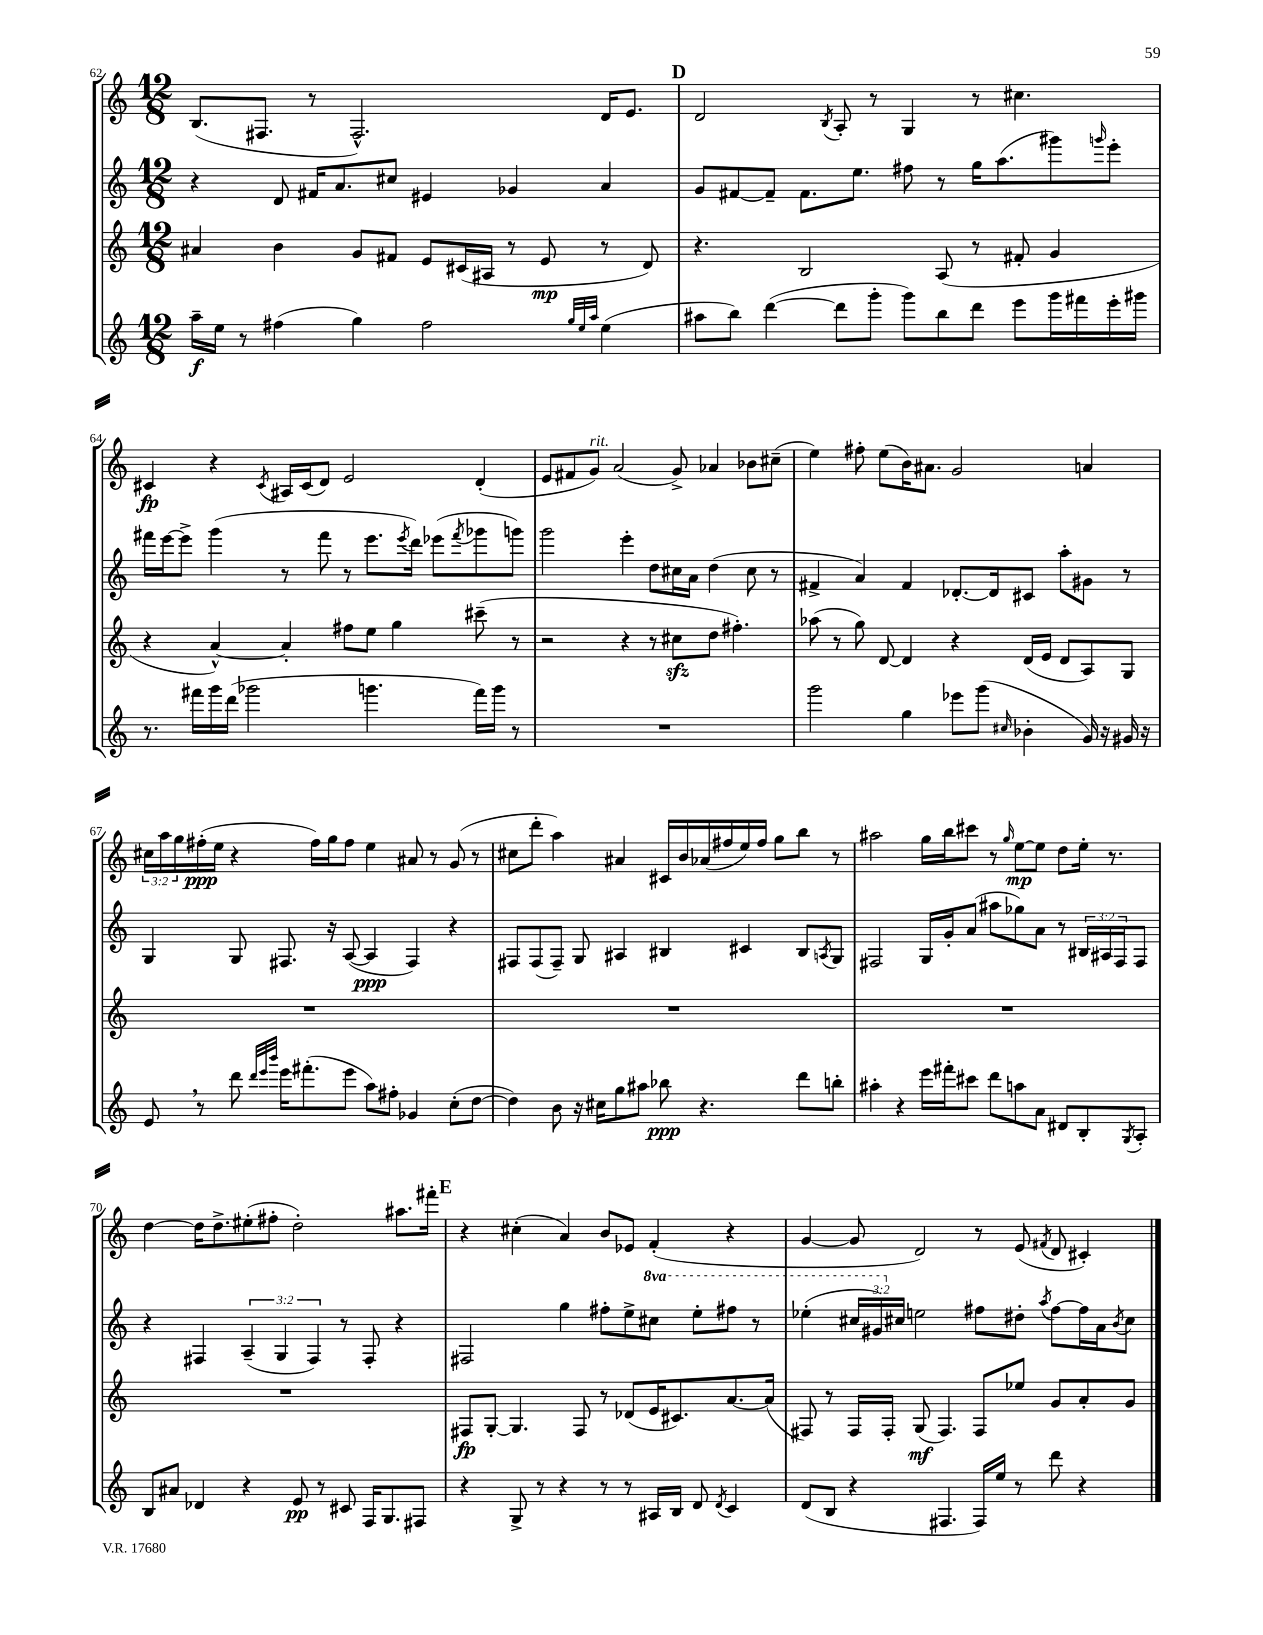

**kern	**dynam	**kern	**dynam	**kern	**dynam	**kern	**dynam
*part4	*part4	*part3	*part3	*part2	*part2	*part1	*part1
*staff4	*staff4	*staff3	*staff3	*staff2	*staff2	*staff1	*staff1
*clefG2	*	*clefG2	*	*clefG2	*	*clefG2	*
*k[]	*	*k[]	*	*k[]	*	*k[]	*
*M12/8	*	*M12/8	*	*M12/8	*	*M12/8	*
=62	=62	=62	=62	=62	=62	=62	=62
16aa~\LL	f	4a#X/	.	4r	.	(8.B/L	.
16ee\JJ	.	.	.	.	.	.	.
8r	.	.	.	.	.	.	.
.	.	.	.	.	.	8.F#X/J	.
(4ff#X\	.	4b\	.	8d/	.	.	.
.	.	.	.	16f#X/KL	.	8r	.
.	.	.	.	8.a/	.	.	.
4gg\)	.	8g/L	.	.	.	2.F#^^/)	.
.	.	8f#X/J	.	8cc#X/J	.	.	.
2ff#\	.	8e/L	.	4e#X/	.	.	.
.	.	(16c#X/L	.	.	.	.	.
.	.	16A#X/JJ	.	.	.	.	.
.	.	8r	.	4g-X/	.	.	.
.	.	8e/	mp	.	.	.	.
32qqgg/LLL	.	.	.	.	.	.	.
32qqee/	.	.	.	.	.	.	.
32qqaa/JJJ	.	.	.	.	.	.	.
(4ee\	.	8r	.	4a/	.	16d/KL	.
.	.	.	.	.	.	8.e/J	.
.	.	8d/)	.	.	.	.	.
!!LO:REH:place=s1:t=D
=63	=63	=63	=63	=63	=63	=63	=63
8aa#X\L	.	4.r	.	8g/L	.	2d/	.
8bb\J)	.	.	.	[8f#X/	.	.	.
([4ddd\	.	.	.	8f#~/J]	.	.	.
.	.	2B/	.	8.f#\L	.	.	.
.	.	.	.	.	.	8qB/	.
8ddd\L]	.	.	.	.	.	8A'/	.
.	.	.	.	8.ee\J	.	.	.
8ggg'\J	.	.	.	.	.	8r	.
8ggg\L)	.	.	.	8ff#X\	.	4G/	.
8bb\	.	(8A/	.	8r	.	.	.
8ddd\J	.	8r	.	16gg\KL	.	8r	.
.	.	.	.	(8.aa\	.	.	.
8eee\L	.	8f#X'/	.	.	.	4.cc#X\	.
16ggg\L	.	4g/	.	8ggg#X\)	.	.	.
16fff#X\	.	.	.	.	.	.	.
.	.	.	.	16qqgggn/	.	.	.
16eee'\	.	.	.	8eee'\J	.	.	.
16ggg#X\JJ	.	.	.	.	.	.	.
!!LO:LB:g=z
=64	=64	=64	=64	=64	=64	=64	=64
8.r	.	4r	.	16fff#X\LL	.	4c#X/	fp
.	.	.	.	[16eee\J	.	.	.
.	.	.	.	8eee^\J]	.	.	.
16fff#X\LL	.	.	.	.	.	.	.
16ggg\	.	[4a^^/)	.	(4ggg\	.	4r	.
(16ddd\JJ	.	.	.	.	.	.	.
2ggg-X\	.	.	.	.	.	.	.
.	.	.	.	.	.	8qc#/	.
.	.	4a'/]	.	8r	.	16A#X/LL	.
.	.	.	.	.	.	(16c#/J	.
.	.	.	.	8fff#\	.	8d/J)	.
.	.	8ff#X\L	.	8r	.	2e/	.
4.gggn\	.	8ee\J	.	8.eee\L	.	.	.
.	.	4gg\	.	.	.	.	.
.	.	.	.	8qeee/	.	.	.
.	.	.	.	16ddd\Jk)	.	.	.
.	.	.	.	(8eee-X\L	.	.	.
.	.	.	.	8qfff#/	.	.	.
16fff#\LL)	.	(8ccc#X~\	.	8ggg-X\	.	(4d'/	.
16ggg\JJ	.	.	.	.	.	.	.
8r	.	8r	.	8gggn\J)	.	.	.
=65	=65	=65	=65	=65	=65	=65	=65
1.r	.	2r	.	2ggg\	.	8e/L	.
.	.	.	.	.	.	8f#X/	.
!	!	!	!	!	!	!LO:TX:a:i:t=rit.	!
.	.	.	.	.	.	8g/J)	.
.	.	.	.	.	.	(2a/	.
.	.	4r	.	4eee'\	.	.	.
.	.	8r	.	8dd\L	.	.	.
.	.	8cc#Xzz\L	.	16cc#X\L	.	8g^/)	.
.	.	.	.	16a\JJ	.	.	.
.	.	8dd\J	.	(4dd\	.	4a-X/	.
.	.	4.ff#X'\)	.	.	.	.	.
.	.	.	.	8cc#\	.	8b-X\L	.
.	.	.	.	8r	.	(8cc#X~\J	.
=66	=66	=66	=66	=66	=66	=66	=66
2ggg\	.	(8aa-X\	.	4f#X^/	.	4ee\)	.
.	.	8r	.	.	.	.	.
.	.	8gg\)	.	4a/)	.	8ff#X'\	.
.	.	[8d/	.	.	.	(8ee\L	.
4gg\	.	4d/]	.	4f#/	.	16b\K)	.
.	.	.	.	.	.	8.a#X\J	.
8eee-X\L	.	4r	.	[8.d-X'/L	.	2g/	.
(8ggg\J	.	.	.	.	.	.	.
.	.	.	.	16d-/k]	.	.	.
16qqcc#X/	.	.	.	.	.	.	.
4b-X'\	.	(16d/LL	.	8c#X/J	.	.	.
.	.	16e/JJ	.	.	.	.	.
.	.	8d/L	.	8aa'\L	.	.	.
16g/)	.	8A/)	.	8g#X\J	.	4an/	.
16r	.	.	.	.	.	.	.
16g#X/	.	8G/J	.	8r	.	.	.
16r	.	.	.	.	.	.	.
!!LO:LB:g=z
=67	=67	=67	=67	=67	=67	=67	=67
8e,/	.	1.r	.	4G/	.	24cc#X\LL	.
.	.	.	.	.	.	24aa\	.
.	.	.	.	.	.	24gg\	.
8r	.	.	.	.	.	(16ff#X'\	ppp
.	.	.	.	.	.	16ee\JJ	.
8ddd\	.	.	.	8G/	.	4r	.
32qqddd/LLL	.	.	.	.	.	.	.
32qqeee/	.	.	.	.	.	.	.
32qqbbb/JJJ	.	.	.	.	.	.	.
16eee\KL	.	.	.	8.F#X/	.	.	.
(8.fff#X'\	.	.	.	.	.	.	.
.	.	.	.	.	.	16ff#\LL)	.
.	.	.	.	16r	.	16gg\J	.
8eee\J	.	.	.	([8A/	.	8ff#\J	.
8aa\L)	.	.	.	4A/]	ppp	4ee\	.
8ff#X'\J	.	.	.	.	.	.	.
4g-X/	.	.	.	4F#/)	.	8a#X/	.
.	.	.	.	.	.	8r	.
(8cc'\L	.	.	.	4r	.	(8g/	.
[8dd\J	.	.	.	.	.	8r	.
=68	=68	=68	=68	=68	=68	=68	=68
4dd\])	.	1.r	.	8F#X/L	.	8cc#X\L	.
.	.	.	.	(8F#/	.	8ddd'\J	.
8b\	.	.	.	8F#~/J)	.	4aa\)	.
16r	.	.	.	8G/	.	.	.
16cc#X\KL	.	.	.	.	.	.	.
8gg\	.	.	.	4A#X/	.	4a#X/	.
8aa#X\J	.	.	.	.	.	.	.
8bb-X\	ppp	.	.	4B#X/	.	16c#X/LL	.
.	.	.	.	.	.	16b/	.
4.r	.	.	.	.	.	(16a-X/	.
.	.	.	.	.	.	16ff#X/	.
.	.	.	.	4c#X/	.	16ee/)	.
.	.	.	.	.	.	16ff#/JJ	.
.	.	.	.	.	.	8gg\L	.
8ddd\L	.	.	.	8B#/L	.	8bb\J	.
.	.	.	.	8qAn/	.	.	.
8bbn'\J	.	.	.	8G/J	.	8r	.
=69	=69	=69	=69	=69	=69	=69	=69
4aa#X'\	.	1.r	.	2F#X/	.	2aa#X\	.
4r	.	.	.	.	.	.	.
16eee\LL	.	.	.	16G/LL	.	16gg\LL	.
16fff#X'\J	.	.	.	16g'/J	.	16bb\J	.
8ccc#X\J	.	.	.	(8a/J	.	8ccc#X\J	.
8ddd\L	.	.	.	8aa#X\L	.	8r	.
.	.	.	.	.	.	16qqgg/	.
8aan\	.	.	.	8gg-X\)	.	[8ee\L	mp
8a\J	.	.	.	8a\J	.	8ee\J]	.
8d#X/L	.	.	.	8r	.	8dd\L	.
8B'/	.	.	.	24B#X/LL	.	16ee'\Jk	.
.	.	.	.	24A#X/	.	.	.
.	.	.	.	.	.	8.r	.
.	.	.	.	24F#/J	.	.	.
8qG/	.	.	.	.	.	.	.
8A'/J	.	.	.	8F#/J	.	.	.
!!LO:LB:g=z
=70	=70	=70	=70	=70	=70	=70	=70
8B/L	.	1.r	.	4r	.	[4dd\	.
8a#X/J	.	.	.	.	.	.	.
4d-X/	.	.	.	4F#X/	.	16dd\KL]	.
.	.	.	.	.	.	8.dd^\	.
4r	.	.	.	(6A~/	.	(8ee#X'\	.
.	.	.	.	.	.	8ff#X'\J	.
.	.	.	.	6G/	.	.	.
8e/	pp	.	.	.	.	2dd'\)	.
.	.	.	.	6F#/)	.	.	.
8r	.	.	.	.	.	.	.
8c#X/	.	.	.	8r	.	.	.
16F/KL	.	.	.	8F#'/	.	.	.
8.G/	.	.	.	.	.	.	.
.	.	.	.	4r	.	8.aa#X\L	.
8F#X/J	.	.	.	.	.	.	.
.	.	.	.	.	.	16fff#X'\Jk	.
!!LO:REH:place=s1:t=E
=71	=71	=71	=71	=71	=71	=71	=71
4r	.	8F#X/L	fp	2F#X/	.	4r	.
.	.	[8G'/J	.	.	.	.	.
8G^/	.	4.G/]	.	.	.	(4cc#X'\	.
8r	.	.	.	.	.	.	.
4r	.	.	.	4gg\	.	4a/)	.
.	.	8F#/	.	.	.	.	.
8r	.	8r	.	8ff#X'\L	.	8b/L	.
8r	.	(8d-X/L	.	8ee^\	.	8e-X/J	.
*	*	*	*	*8va	*	*	*
16A#X/LL	.	16e/K	.	8ccc#X\J	.	(4f'/	.
16B/JJ	.	8.c#X/)	.	.	.	.	.
8d/	.	.	.	8eee'\L	.	.	.
8qd/	.	.	.	.	.	.	.
4c/	.	[8.a/	.	8fff#X\J	.	4r	.
.	.	.	.	8r	.	.	.
.	.	(16a/Jk]	.	.	.	.	.
=72	=72	=72	=72	=72	=72	=72	=72
(8d/L	.	8F#X/)	.	(4eee-X'\	.	[4g/	.
8B/J	.	8r	.	.	.	.	.
4r	.	16F#/LL	.	24ccc#X/LL	.	8g/]	.
.	.	.	.	24gg#X/)	.	.	.
.	.	16F#'/JJ	.	.	.	.	.
*	*	*	*	*X8va	*	*	*
.	.	.	.	24cc#X/JJ	.	.	.
.	.	(8G/	mf	2een\	.	2d/)	.
4.F#X/	.	4.F#/)	.	.	.	.	.
16F#/LL)	.	8F#/L	.	8ff#X\L	.	8r	.
16ee/JJ	.	.	.	.	.	.	.
8r	.	8ee-X/J	.	8dd#X'\J	.	(8e/	.
.	.	.	.	8qaa/	.	8qf#X/	.
8ddd\	.	8g/L	.	[8ff#\L	.	8d/	.
4r	.	8a'/	.	16ff#\L]	.	4c#X'/)	.
.	.	.	.	16a\J	.	.	.
.	.	.	.	8qb/	.	.	.
.	.	8g/J	.	8cc#\J	.	.	.
==	==	==	==	==	==	==	==
*-	*-	*-	*-	*-	*-	*-	*-
